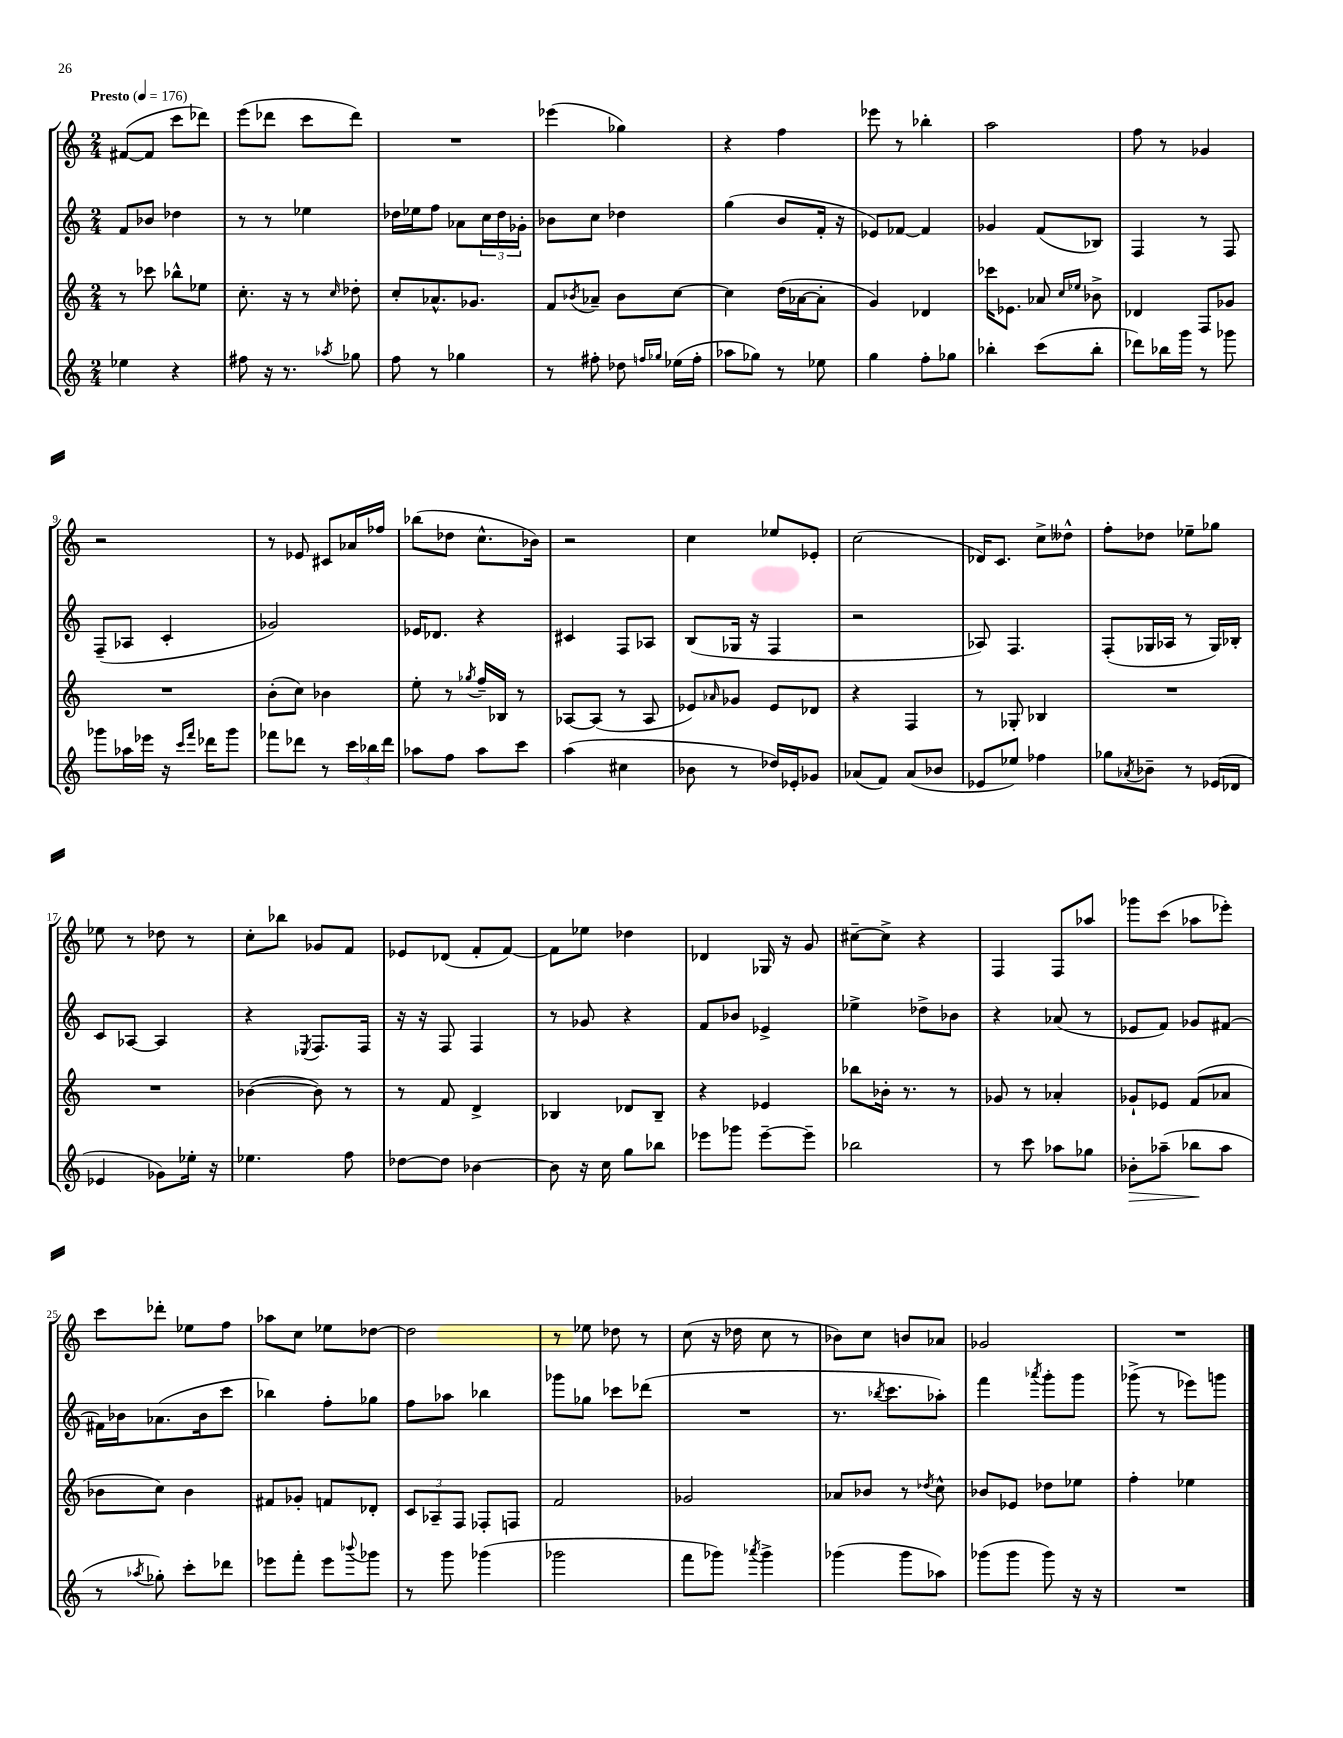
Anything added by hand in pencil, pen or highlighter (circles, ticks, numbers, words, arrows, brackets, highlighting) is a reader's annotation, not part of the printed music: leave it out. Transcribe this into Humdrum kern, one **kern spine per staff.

**kern	**kern	**kern	**kern
*staff4	*staff3	*staff2	*staff1
*clefG2	*clefG2	*clefG2	*clefG2
*k[]	*k[]	*k[]	*k[]
*M2/4	*M2/4	*M2/4	*M2/4
*MM176	*MM176	*MM176	*MM176
4ee-	8r	8f	([8f#
.	8ccc-	8b-	8f#]
4r	8bb-^^	4dd-	8ccc
.	8ee-	.	8ddd-)
=	=	=	=
8ff#	8.cc'	8r	(8eee
16r	.	8r	8ddd-
8.r	16r	.	.
.	8r	4ee-	8ccc
8qaa-	16qqcc	.	.
8gg-	8dd-'	.	8ddd-)
=	=	=	=
8ff	8cc'	16dd-	2r
.	.	16ee-	.
8r	8.a-^^	8ff	.
4gg-	.	8a-	.
.	8.g-	.	.
.	.	24cc	.
.	.	24dd-	.
.	.	24g-'	.
=	=	=	=
8r	8f	8b-	(4eee-
.	8qb-	.	.
8ff#'	8a-~	8cc	.
8dd-	8b-	4dd-	4gg-)
16qqff	.	.	.
16qqgg-	.	.	.
(16ee-	[8cc	.	.
16ff'	.	.	.
=	=	=	=
8aa-	4cc]	(4gg	4r
8gg-)	.	.	.
8r	(16dd	8b	4ff
.	[16a-	.	.
8ee-	8a-']	16f'	.
.	.	16r	.
=	=	=	=
4gg	4g)	8e-)	8eee-
.	.	[8f-	8r
8ff'	4d-	4f-]	4bb-'
8gg-	.	.	.
=	=	=	=
4bb-'	16ccc-	4g-	2aa
.	8.e-	.	.
(8ccc	8a-	(8f	.
.	16qqcc	.	.
.	16qqee-	.	.
8bb-'	8b-^	8B-)	.
=	=	=	=
8ddd-)	4d-	4F	8ff
16bb-	.	.	8r
16ggg	.	.	.
8r	8F	8r	4g-
8ggg-	8g-	8F	.
=	=	=	=
8ggg-	2r	(8F~	2r
16aa-	.	8A-	.
16eee-	.	.	.
16r	.	4c'	.
16qqccc	.	.	.
16qqfff	.	.	.
16ddd-	.	.	.
8ggg-	.	.	.
=	=	=	=
8fff-	(8b'	2g-)	8r
8ddd-	8cc)	.	8e-
8r	4b-	.	8c#
24ccc	.	.	16a-
24bb-	.	.	.
.	.	.	16ff-
24ddd-	.	.	.
=	=	=	=
8aa-	8ee'	16e-	(8bb-
.	.	8.d-	.
8ff	8r	.	8dd-
.	8qgg-	.	.
8aa-	16ff~	4r	8.cc^^
.	16B-	.	.
8ccc	8r	.	.
.	.	.	16b-)
=	=	=	=
(4aa	[8A-	4c#	2r
.	(8A-]	.	.
4cc#	8r	8F	.
.	8A-	8A-	.
=	=	=	=
8b-	8e-)	(8B	4cc
.	16qqa-	.	.
8r	8g-	16G-	.
.	.	16r	.
16dd-)	8e-	4F	8ee-
16e-'	.	.	.
8g-	8d-	.	8e-'
=	=	=	=
(8a-	4r	2r	(2cc
8f)	.	.	.
(8a-	4F	.	.
8b-	.	.	.
=	=	=	=
8e-	8r	8A-)	16d-)
.	.	.	8.c
8ee-)	8G-'	4.F	.
4ff-	4B-	.	8cc^
.	.	.	8dd--^^
=	=	=	=
8gg-	2r	(8F'	8ff'
8qa-	.	.	.
8b-~	.	16G-	8dd-
.	.	16A-	.
8r	.	8r	8ee-~
(16e-	.	16G-)	8gg-
16d-	.	16B-'	.
=	=	=	=
4e-	2r	8c	8ee-
.	.	[8A-	8r
8g-)	.	4A-]	8dd-
16ee-'	.	.	8r
16r	.	.	.
=	=	=	=
4.ee-	([4b-	4r	8cc'
.	.	.	8bb-
.	.	8qE-	.
.	8b-])	8.F	8g-
8ff	8r	.	8f
.	.	16F	.
=	=	=	=
[8dd-	8r	16r	8e-
.	.	16r	.
8dd-]	8f	8F	(8d-
[4b-	4d^	4F	8f'
.	.	.	[8f)
=	=	=	=
8b-]	4B-	8r	8f]
16r	.	8g-	8ee-
16cc	.	.	.
8gg	8d-	4r	4dd-
8bb-	8B-~	.	.
=	=	=	=
8eee-	4r	8f	4d-
8ggg-	.	8b-	.
[8eee-~	4e-	4e-^	16G-
.	.	.	16r
8eee-~]	.	.	8g
=	=	=	=
2bb-	8bb-	4ee-^	[8cc#~
.	16b-'	.	8cc#^]
.	8.r	.	.
.	.	8dd-^	4r
.	8r	8b-	.
=	=	=	=
8r	8g-	4r	4F
8ccc	8r	.	.
8aa-	4a-'	(8a-	8F
8gg-	.	8r	8aa-
=	=	=	=
8b-'	8g-`	8e-	8ggg-
(8aa-~	8e-	8f)	(8ccc
8bb-	(8f	8g-	8aa-
8aa-	8a-	[8f#	8eee-')
=	=	=	=
8r	8b-	16f#]	8ccc
.	.	16b-	.
8qaa-	.	.	.
8gg-')	8cc)	(8.a-	8ddd-'
8ccc'	4b-	.	8ee-
.	.	16b-	.
8ddd-	.	8ccc	8ff
=	=	=	=
8eee-	8f#	4bb-)	8aa-
8fff'	8g-'	.	8cc
8eee-	8f	8ff'	8ee-
8qqbbb-	.	.	.
8ggg-	8d-'	8gg-	[8dd-
=	=	=	=
8r	12c	8ff	2dd-]
.	12A-~	.	.
8ggg	.	8aa-	.
.	12F	.	.
(4ggg-	8F-'	4bb-	.
.	8F	.	.
=	=	=	=
2ggg-	2f	8ggg-	8r
.	.	8gg-	8ee-
.	.	8ccc-	8dd-
.	.	(8ddd-	8r
=	=	=	=
8fff	2g-	2r	(8cc
8ggg-)	.	.	16r
.	.	.	16dd-
8qaaa-	.	.	.
4ggg-^	.	.	8cc
.	.	.	8r
=	=	=	=
(4ggg-	8a-	8.r	8b-)
.	8b-	.	8cc
.	.	8qbb-	.
.	.	8.ccc	.
8ggg-	8r	.	8b
.	8qdd-	.	.
8aa-)	8cc^^	8aa-')	8a-
=	=	=	=
(8ggg-	8b-	4fff	2g-
8ggg-	8e-	.	.
.	.	8qaaa-	.
8ggg-)	8dd-	8ggg'	.
16r	8ee-	8ggg	.
16r	.	.	.
=	=	=	=
2r	4ff'	(8ggg-^	2r
.	.	8r	.
.	4ee-	8eee-)	.
.	.	8ggg	.
==	==	==	==
*-	*-	*-	*-
